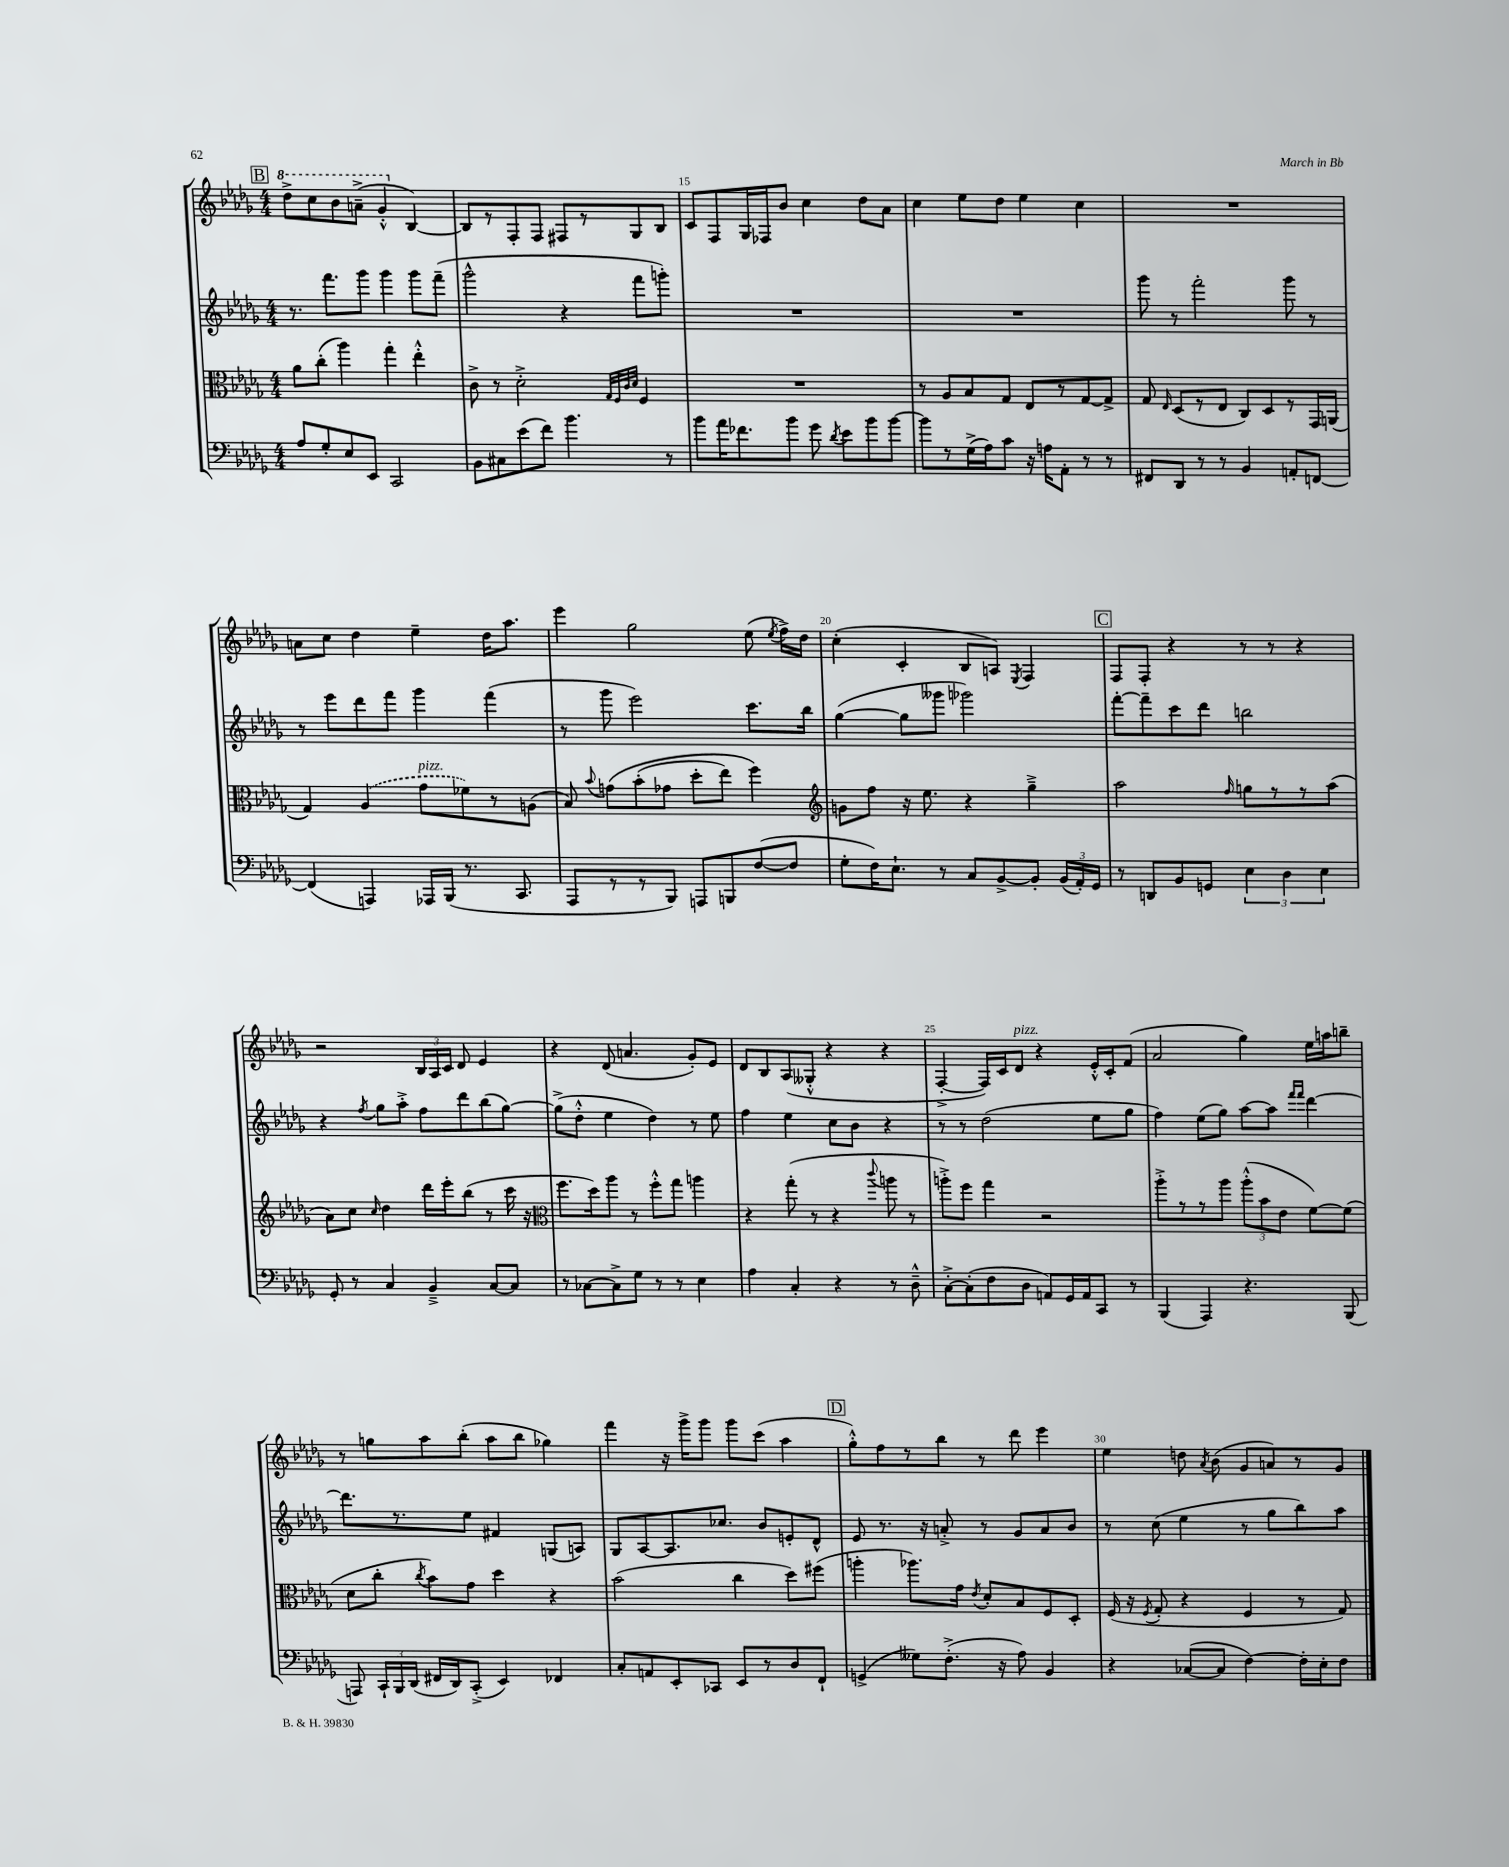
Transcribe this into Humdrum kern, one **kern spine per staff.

**kern	**kern	**kern	**kern
*staff4	*staff3	*staff2	*staff1
*clefF4	*clefC3	*clefG2	*clefG2
*k[b-e-a-d-g-]	*k[b-e-a-d-g-]	*k[b-e-a-d-g-]	*k[b-e-a-d-g-]
*M4/4	*M4/4	*M4/4	*M4/4
8A-/L	8a-\L	8.r	8ddd-^\L
8G-'/	(8cc'\J	.	8ccc\
.	.	8.fff\L	.
8E-/	4aa-\)	.	8bb-\
8EE-/J	.	8ggg-\J	(8aa~^\J
2CC/	4gg-'\	4ggg-\	4gg-'^^/
.	4ee-'^^\	8ggg-\L	[4B-/)
.	.	(8fff~\J	.
=	=	=	=
8BB-\L	8c^\	2ggg-^^\	8B-/]L
8C#\	8r	.	8r
(8e-\	2d-'^\	.	8F'/
8f\J)	.	.	8F/J
4.b-\	.	4r	8F#/L
.	.	.	8r
.	32qqG-/LLL	.	.
.	32qqF/	.	.
.	32qqc/	.	.
.	32qqd-/JJJ	.	.
.	4F/	8fff\L	8G-/
8r	.	8ggg'\J)	8B-/J
=	=	=	=
8b-\L	1r	1r	8c/L
16a-\K	.	.	8F/
8.f-\	.	.	.
.	.	.	16G-/L
.	.	.	16F-/J
8b-\J	.	.	8b-/J
8g-\	.	.	4cc\
8qd-/	.	.	.
8e-\L	.	.	.
8b-\	.	.	8dd-\L
[8b-\J	.	.	8a-\J
=	=	=	=
8b-\]L	8r	1r	4cc\
8r	8A-/L	.	.
(16G-^\L	8B-/	.	8ee-\L
16A-\J)	.	.	.
8c\J	8G-/J	.	8dd-\J
16r	8E-/L	.	4ee-\
16A\LK	.	.	.
8AA-'\J	8r	.	.
8r	[8G-/	.	4cc\
8r	8G-^/]J	.	.
=	=	=	=
8FF#/L	8G-/	8ggg-\	1r
.	16qqE-/	.	.
8DD-/J	(8D-/L	8r	.
8r	8r	2fff'\	.
8r	8E-/J	.	.
4BB-/	8C/L)	.	.
.	8D-/	.	.
8AA'/L	8r	8ggg-\	.
[8FF/J	16GG-/L	8r	.
.	(16AA/JJ	.	.
=	=	=	=
(4FF/]	4G-/)	8r	8a\L
.	.	8eee-\L	8cc\J
4AAA/)	(4A-/	8ddd-\	4dd-\
.	.	8fff\J	.
16AAA-/LL	8g-\L	4ggg-\	4ee-~\
(16BBB-/JJ	.	.	.
8.r	8f-\)	.	.
.	8r	(4fff\	16dd-\LK
8.CC/	.	.	8.aa-\J
.	(8A\J	.	.
=	=	=	=
8AAA-/L	8B-/)	8r	4eee-\
.	8qqb-/	.	.
8r	&(8g\L	8ggg-\	.
8r	(8b-'\	2eee-\)	2gg-\
8BBB-/J)	8g-\J	.	.
8AAA/L	8dd-'\L	.	.
8BBB/	8ee-\J)	.	.
([8F/	4ff\&)	8.ccc\L	(8ee-\
.	.	.	8qee-/
8F/]J	.	.	16ff^\LL)
.	.	16bb-\Jk	16dd-\JJ
=	=	=	=
*	*clefG2	*	*
8G-'\L	8g\L	([4gg-\	(4cc'\
16F\K)	8ff\J	.	.
8.E-`\J	.	.	.
.	16r	8gg-\]L	4c'/
.	8.ee-\	.	.
8r	.	8ggg--\J	.
8C/L	4r	2ggg-\)	8B-/L
[8BB-^/	.	.	8A/J)
.	.	.	8qE-/
8BB-'/]J	4gg-~^\	.	4F/
(24BB-/LL	.	.	.
24AA-'/)	.	.	.
24GG-/JJ	.	.	.
=	=	=	=
8r	2aa-\	[8fff'\L	8F/L
8DD/L	.	8fff~\]	8F'/J
8BB-/	.	8ccc\	4r
8GG/J	.	8ddd-\J	.
.	16qqff/	.	.
6E-\	8gg\L	2bb\	8r
.	8r	.	8r
6D-\	.	.	.
.	8r	.	4r
6E-\	.	.	.
.	(8aa-\J	.	.
=	=	=	=
8GG-'/	8a-\L)	4r	2r
8r	8cc\J	.	.
.	16qqcc/	8qff/	.
4C/	4dd-\	8gg-\L	.
.	.	8aa-'^\J	.
4BB-~^/	16ddd-\LL	8ff\L	24B-/LL
.	.	.	24A-/
.	16eee-'\J	.	.
.	.	.	24c/JJ
.	(8bb-\J	8ddd-\	8d-/
[8C/L	8r	(8bb-\	4e-/
8C/]J	16ccc\	[8gg-\J)	.
.	16r	.	.
=	=	=	=
*	*clefC3	*	*
8r	8.ff\L	(8gg-^\]L	4r
[8C-\L	.	8dd-'^^\J	.
.	16dd-\k)	.	.
8C-^\]	8aa-\J	4ee-\	(8d-/
8G-\J	8r	.	4.a/
8r	8ff'^^\L	4dd-\)	.
8r	8gg-\J	.	.
4E-\	4aa\	8r	8g-'/L)
.	.	8ee-\	8e-/J
=	=	=	=
4A-\	4r	4ff\	8d-/L
.	.	.	8B-/
4C'/	(8gg-'\	4ee-\	(8A-/
.	8r	.	8G--'^^/J
4r	4r	8cc\L	4r
.	.	8b-\J	.
.	8qqccc/	.	.
8r	8aa\	4r	4r
8D-~^^\	8r	.	.
=	=	=	=
[8C'^\L	8aa'^\L)	8r	[4F'^/
(8C'\]	8ff\J	8r	.
8F\	4gg-\	(2dd-\	16F/]LL)
.	.	.	16c/J
8D-\J	.	.	8d-/J
8AA/L)	2r	.	4r
16GG-/L	.	.	.
16AA/J	.	.	.
8CC/J	.	8ee-\L	16e-'^^/LL
.	.	.	16c'/J
8r	.	8gg-\J	(8f/J
=	=	=	=
(4BBB-/	8aa-'^\L	4ff\)	2a-/
.	8r	.	.
4AAA-/)	8r	(8ee-\L	.
.	8aa-\J	8gg-\J)	.
4.r	(12aa-'^^\L	[8aa-\L	4gg-\)
.	12b-\	.	.
.	.	8aa-\]J	.
.	12e-\J	.	.
.	.	16qqfff/LL	.
.	.	16qqfff/JJ	.
.	[8f\L)	[4ddd-\	16ee-\LL
.	.	.	16aa\J
(8BBB-/	(8f\]J	.	8bb~\J
=	=	=	=
8AAA/)	8d-\L	8.ddd-\]L	8r
24CC`/LL	8cc'\J	.	8gg\L
24BBB-/	.	.	.
.	.	8.r	.
(24DD-/JJ	.	.	.
.	8qcc/	.	.
16FF#/LL	8b-\L)	.	8aa-\
16DD-/J)	.	.	.
(8CC'^/J	8g-\J	8ee-\J	(8bb-'\J
4EE-/)	4dd-\	4f#/	8aa-\L
.	.	.	8bb-\J
4FF-/	4r	(8G/L	4gg-\)
.	.	8A/J)	.
=	=	=	=
8C'/L	(2b-\	8G-/L	4fff\
8AA/	.	[8A-/	.
8EE-'/	.	8.A-/]	16r
.	.	.	16ggg-^\LK
8CC-/J	.	.	8ggg-\J
.	.	8.cc-/J	.
8EE-/L	4cc\	.	8ggg-\L
8r	.	8b-/L	(8ccc\J
8D-/	8dd-\L)	8e'/	4aa-\
8FF`/J	(8ff#\J	8d-^^/J	.
=	=	=	=
(4GG^/	4aa'\	8e-/	8gg-'^^\L)
.	.	8.r	8ff\
8G--\L)	8.aa-\L)	.	8r
.	.	16r	.
(8.F'^\J	.	8a'^/	8bb-\J
.	16g-\Jk	.	.
.	8qe-/	.	.
.	8d-'/L	8r	8r
16r	.	.	.
8A-\)	8B-/	8g-/L	8ddd-\
4BB-/	8F/	8a/	4eee-\
.	8D-'/J	8b-/J	.
=	=	=	=
4r	(16F/	8r	4ee-\
.	16r	.	.
.	8qF/	.	.
.	8G-'/	(8cc\	.
([8C-/L	4r	4ee-\	8dd\
.	.	.	8qa-/
8C-/]J	.	.	(8b-\
[4F\)	4F/	8r	8g-/L
.	.	8gg-\L	8a/)
16F'\]LL	8r	8bb-\)	8r
16E-'\J	.	.	.
8F\J	8G-/)	8aa-\J	8g-/J
==	==	==	==
*-	*-	*-	*-
